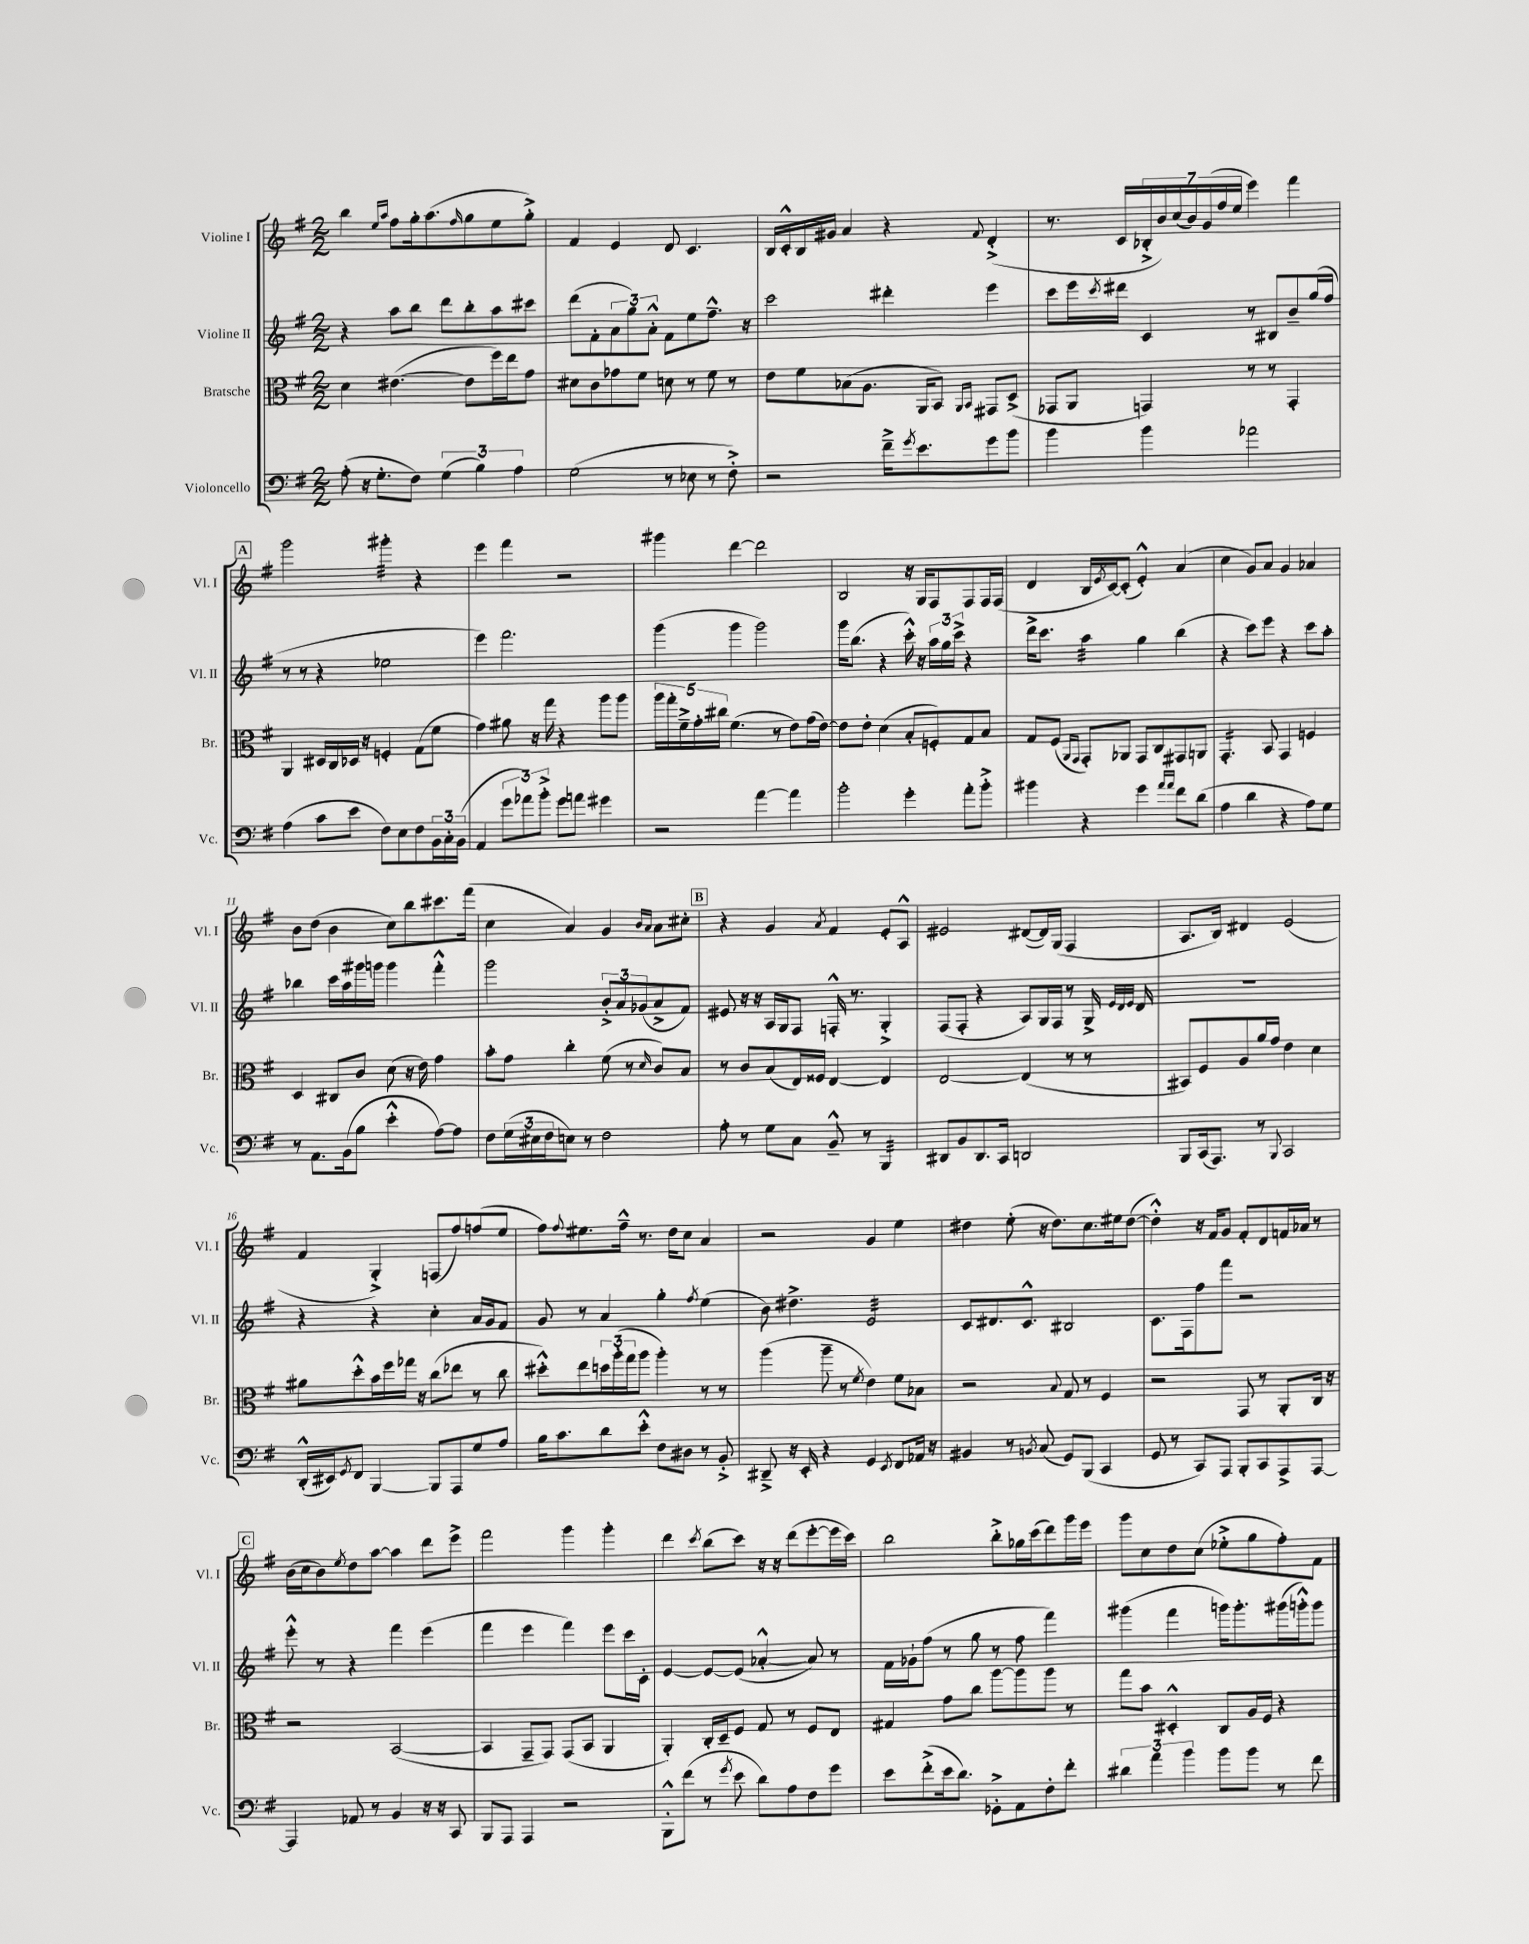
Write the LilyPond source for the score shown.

<<
\new StaffGroup <<
\new Staff = "s0" \with { instrumentName = "Violine I" shortInstrumentName = "Vl. I" } {
    \clef treble \key g \major \numericTimeSignature \time 2/2
    b''4 \grace { e''16 a''16 } fis''8 g''16-. a''8.( \grace { fis''16 } g''8 e''8 g''8-.->) |
    fis'4 e'4 d'8 c'4. |
    b16 c'16-.-^ b16 gis'16 a'4 r4 \appoggiatura { fis'8 } d'4-.->( |
    r8. c'16 \tuplet 7/4 { bes16-.-> b'16) c''16( b'16) g'16( fis''16 e''16 } e'''4) fis'''4 |
    \mark \markup { \box "A" } g'''2 gis'''4:32-. r4 |
    e'''4 fis'''4 r2 |
    gis'''4 d'''4~ d'''2 |
    b2 r16 g16 fis8 fis8 fis16 fis16( |
    d'4 b16 \acciaccatura { e'8 } c'16~) c'8-.( e'4-.-^) a'4( |
    c''4 g'8) a'8 g'4 aes'4 |
    b'8 d''8( b'4 c''8) b''8 cis'''8. fis'''16( |
    c''4 a'4) g'4 \grace { b'16 a'16 } a'8 cis''8-. |
    \mark \markup { \box "B" } r4 g'4 \acciaccatura { a'8 } fis'4 e'8-. a8-^ |
    eis'2 dis'8~( dis'16) g16( fis4 |
    a8. b16) dis'4 e'2( |
    fis'4 g4-.->) f8( fis''8) f''8( e''8 |
    fis''8) \appoggiatura { fis''8 } eis''8. fis''16---^ r8. d''16 c''8 a'4 |
    r2 g'4 e''4 |
    dis''4 e''8-.( r16 dis''8.) c''8. eis''16 dis''8~( |
    dis''4-.-^) r16 fis'16 g'8 fis'8-. d'8 f'16 aes'16 r8 |
    \mark \markup { \box "C" } b'16( c''16 b'8) \acciaccatura { e''8 } d''8 a''8~ a''4 d'''8 e'''8-> |
    fis'''2 g'''4 g'''4-. |
    d'''4 \acciaccatura { c'''8 } b''8( c'''8) r16 r16 d'''8( e'''8~-. e'''16 c'''16) |
    b''2 b''8-.-> ges''16 c'''16( d'''8) g'''16 e'''16 |
    g'''8 c''8 d''8 c''8( ees''8-.-> g''8 fis''8-.) fis'8 \bar "|." |
}
\new Staff = "s1" \with { instrumentName = "Violine II" shortInstrumentName = "Vl. II" } {
    \clef treble \key g \major \numericTimeSignature \time 2/2
    r4 a''8 b''8 d'''8 b''8-. a''8 cis'''8 |
    d'''8( fis'8-. \tuplet 3/2 { a'8 g''8) a'8-.-^ } fis'8 e''8 fis''8.---^ r16 |
    c'''2 dis'''4-. e'''4 |
    c'''8 e'''16 \acciaccatura { c'''8 } dis'''16 c'4 r8 bis8 b'8-- g''16( fis''16 |
    \mark \markup { \box "A" } r8 r8 r4 ees''2 |
    e'''4) fis'''2. |
    g'''4( g'''4 g'''2) |
    g'''16 b''8.( r4 c'''16-.-^) r16 \tuplet 3/2 { a''16 g''16 c'''16-> } r4 |
    d'''16-> c'''8. a''4:32 g''4 b''4( |
    r4 c'''8) e'''8 r4 c'''8 a''8-. |
    bes''4 c'''16 a''16 gis'''16 g'''16 g'''4 fis'''4-.-^ |
    g'''2 \tuplet 3/2 { b'8-.-> a'8 ges'8( } a'8-> fis'8) |
    \mark \markup { \box "B" } eis'8 r16 r16 a16 g16 fis8 f16-.-^ r8. g4-.-> |
    fis8( fis8-. r4 a8) g16 fis16 r8 g16-> \grace { e'32 d'32 e'32 } d'16 |
    R1 |
    r4 r4 c''4-. a'16 g'16 fis'8 |
    g'8 r8 a'4 g''4-. \acciaccatura { fis''8 } e''4( |
    b'8) dis''4.-> e'2:32 |
    c'8 dis'8. c'8.-^ bis2 |
    c'8. fis16 fis''8 fis'''8 r2 |
    \mark \markup { \box "C" } e'''8-.-^ r8 r4 fis'''4 e'''4( |
    fis'''4 e'''4 fis'''4) e'''8 c'''16 c'16-. |
    e'4~ e'8~ e'8( aes'4~-.-^ aes'8) r8 |
    fis'16 ges'16-! fis''8( r8 g''8 r8 fis''8 fis'''4) |
    gis'''4( fis'''4 g'''16) g'''8.-. gis'''16( g'''16-.-^) g'''8 \bar "|." |
}
\new Staff = "s2" \with { instrumentName = "Bratsche" shortInstrumentName = "Br." } {
    \clef alto \key g \major \numericTimeSignature \time 2/2
    d'4 eis'4.~( eis'8 fis''16) e''16 g'8 |
    dis'8 c'8 ges'8 fis'8 d'8 r8 fis'8 r8 |
    e'8 fis'8 bes8( a8. a,16 b,8) \grace { a,16 b,16 } gis,8 d8->( |
    ges,8 a,8 g,4) r8 r8 g,4-. |
    \mark \markup { \box "A" } a,4 dis16 c16 des16 r16 f4-. g8( fis'8 |
    g'4) ais'8 r16 g''16 r4 a''8 a''8 |
    \tuplet 5/4 { a''16 g''16-. fis'16---> g'16-. cis''16 } fis'4.( r8 e'8) g'16( e'16~) |
    e'8 e'8-. d'4( b8-. f8-.) g8 b8 |
    g8 fis8( \grace { a,16 g,16 } g,8-.) aes,8 g,8 c8 gis,8 a,8 |
    g,4.:16-. b,8 g,4 f4 |
    d4 cis8 c'8 d'8( r16 e'16) g'4 |
    b'8-. g'8 c''4-. fis'8( r8 \grace { d'16 } c'8) b8 |
    \mark \markup { \box "B" } r8 c'8 b8( e16) fisis16 e4~ e4 |
    e2~ e4( r8 r8 |
    bis,8) fis8 a8 a'16 g'16 e'4 d'4 |
    ais'8 d''8-.-^ b'16 fis''16 ges''16 r16 c''8( ees''8 r8 c''8 |
    dis''8-.-^) e''8 \tuplet 3/2 { d''16 a''16-.( g''16 } a''8 a''4-.) r8 r8 |
    a''4( a''8-- r8 \acciaccatura { fis'8 } e'4) fis'8 bes8 |
    r2 \appoggiatura { b8 } g8 r8 fis4 |
    r2 g,8 r8 a,8-. c16 r16 |
    \mark \markup { \box "C" } r2 b,2~( |
    b,4 g,8-- g,8) g,8( b,8 a,4 |
    a,4-.) c16-. d16-- fis8 g8 r8 fis8 e8 |
    gis4 g'8 c''8 a''8~ a''8 a''8 r8 |
    g''8 b'8 dis4-.-^ c8 a16 fis16 r4 \bar "|." |
}
\new Staff = "s3" \with { instrumentName = "Violoncello" shortInstrumentName = "Vc." } {
    \clef bass \key g \major \numericTimeSignature \time 2/2
    a8-.( r16 g8.-. fis8) \tuplet 3/2 { g4( b4) a4 } |
    g2( r8 ees8 r8 fis8-.->) |
    r2 fis'16---> \acciaccatura { g'8 } e'8. g'8 b'8 |
    b'4 b'4 aes'2 |
    \mark \markup { \box "A" } a4( c'8 e'8 fis8) e8 fis8 \tuplet 3/2 { b,16 c16-. b,16( } |
    a,4 \tuplet 3/2 { g'8 aes'8) b'8-.-> } g'8 a'8 gis'4 |
    r2 a'4~ a'4 |
    b'2-. g'4-. a'8-. b'8-.-> |
    bis'4 r4 g'4 \grace { a'16 a'16 } fis'8 d'8( |
    a4 d'4 r4 a8) g8 |
    r8 a,8. b,16( b8 e'4-.-^ a8~) a8 |
    fis8 \tuplet 3/2 { g16( eis16 fis16 } e8) r8 fis2 |
    \mark \markup { \box "B" } a8-. r8 g8 c8 b,8---^ r8 b,,4:32 |
    dis,8 b,8 dis,8. c,16 d,2 |
    b,,8 c,16( a,,8.) r8 \appoggiatura { b,,8 } c,2 |
    d,16-.-^( eis,16) \acciaccatura { g,8 } fis,8 b,,4~ b,,8 a,,8 g8 a8 |
    b16 c'8. d'8 e'8-.-^ fis8 dis8 r8 b,8-.-> |
    dis,8---> r16 e,16-. r4 g,4 \acciaccatura { e,8 } fis,8 aes,16 r16 |
    bis,4 r8 \acciaccatura { b,8 } c8( g,8) b,,8( c,4 |
    g,8 r8 c,8) a,,8 b,,8-. c,8 a,,8-> a,,8~ |
    \mark \markup { \box "C" } a,,4 aes,8 r8 b,4 r16 r16 c,8 |
    b,,8 a,,8 a,,4 r2 |
    b,,8-.-^ fis'8( r8 \acciaccatura { g'8 } e'8 d'8) a8 fis8 g'8 |
    e'8 fis'8-.->( e'16 d'8.) ges,8-.-> a,8 fis8-. fis'8-. |
    \tuplet 3/2 { dis'4 a'4 b'4 } b'8 b'8 r8 fis'8 \bar "|." |
}
>>
>>
